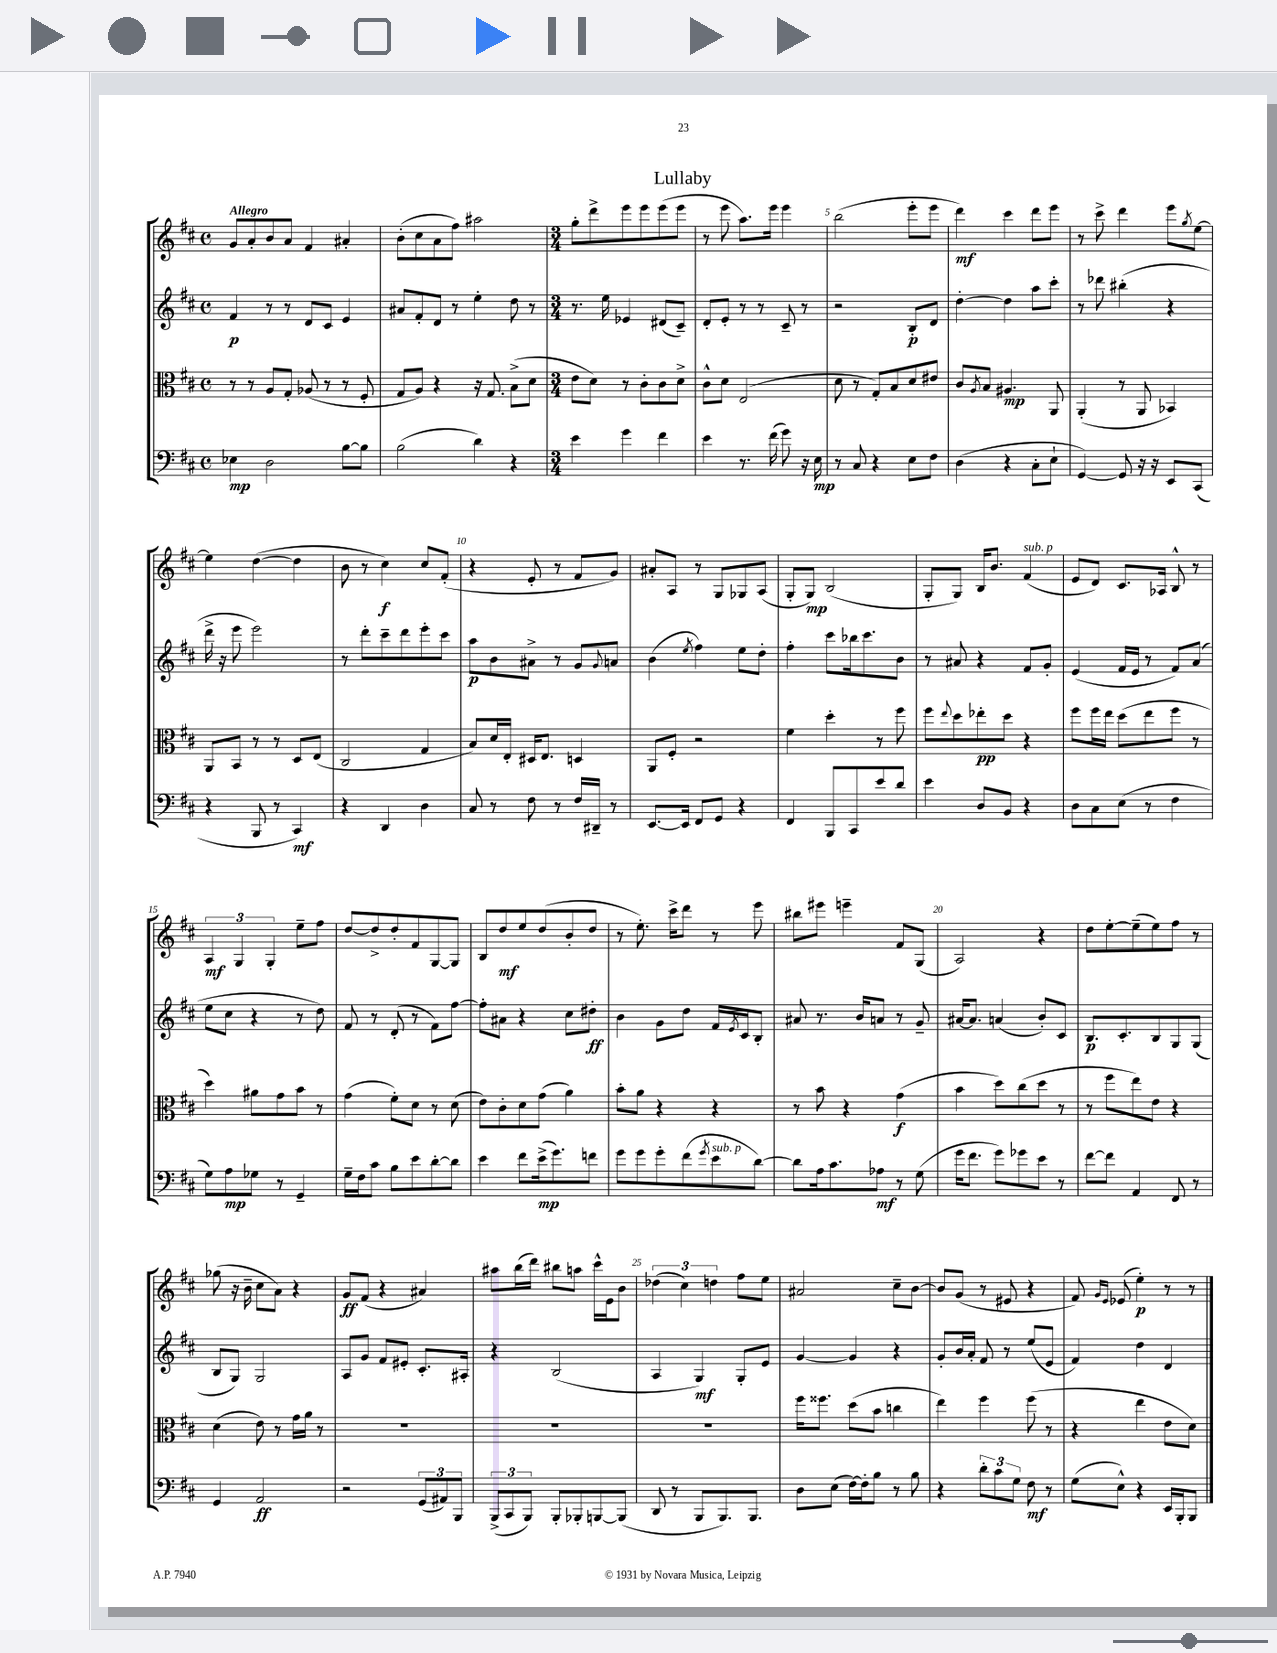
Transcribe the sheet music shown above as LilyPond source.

\header { title = "Lullaby" }
<<
\new StaffGroup <<
\new Staff = "s0" {
    \clef treble \key d \major \defaultTimeSignature \time 4/4 \tempo "Allegro"
    g'8 a'8-. b'8 a'8 fis'4 ais'4-. |
    b'8-.( cis''8 a'8 fis''8) ais''2 |
    \numericTimeSignature \time 3/4 g''8-. d'''8-> e'''8 e'''8 e'''8( e'''8 |
    r8 e'''8 a''8.) e'''16 e'''4 |
    b''2( e'''8-. e'''8 |
    d'''4\mf) cis'''4 d'''8 e'''8 |
    r8 cis'''8-> d'''4 e'''8 \acciaccatura { g''8 } e''8~ |
    e''4 d''4~( d''4 |
    b'8 r8 cis''4\f) cis''8 fis'8-.( |
    r4 e'8-. r8 fis'8 g'8) |
    ais'8-. a8 r8 g8 ges8 a8( |
    g8-. g8\mp) b2( |
    g8-. g8) b16 b'8. fis'4^\markup { \italic "sub. p" }( |
    e'8 d'8) cis'8. aes16 b8-^ r8 |
    \tuplet 3/2 { a4\mf g4 g4-. } e''8-- fis''8 |
    d''8~ d''8-> d''8-. fis'8 g8~ g8 |
    b8 d''8\mf e''8 d''8( b'8-. d''8 |
    r8 e''8.-.) cis'''16-> d'''8 r8 e'''8 |
    bis''8 eis'''8 e'''4-- fis'8 g8( |
    a2) r4 |
    d''8 e''8~-. e''8--( e''8) fis''8 r8 |
    ges''8( r16 b'16-- cis''8 a'8) r4 |
    g'8\ff fis'8( r4 ais'4) |
    ais''8 b''16( d'''16) bis''8 a''8 cis'''16-^ e'16 b'8 |
    \tuplet 3/2 { des''4( cis''4) d''4 } fis''8 e''8 |
    ais'2 cis''8-- b'8~ |
    b'8 g'8( r8 eis'8 r4 |
    fis'8) \grace { g'16 e'16 } ees'8( e''4-.\p) r8 r8 \bar "|." |
}
\new Staff = "s1" {
    \clef treble \key d \major \defaultTimeSignature \time 4/4
    fis'4\p r8 r8 d'8 cis'8 e'4 |
    ais'8 fis'8-. d'8 r8 e''4-. d''8 r8 |
    \numericTimeSignature \time 3/4 r8. e''16 ees'4 dis'8( cis'8--) |
    d'8-. e'8-. r8 r8 cis'8-- r8 |
    r2 b8-.\p d'8 |
    d''4~-. d''4 a''8 cis'''8-. |
    r8 des'''8 bis''4-.( r4 |
    d'''16-> r16 e'''8 e'''2) |
    r8 d'''8-. cis'''8-- d'''8 e'''8-. cis'''8 |
    a''8\p b'8 ais'8-> r8 g'8 \appoggiatura { g'8 } a'8 |
    b'4( \acciaccatura { e''8 } fis''4) e''8 d''8-. |
    fis''4-. cis'''8 bes''16 cis'''8. b'8 |
    r8 ais'8 r4 fis'8 g'8-. |
    e'4( fis'16 e'16 r8 fis'8) a'8( |
    e''8 cis''8 r4 r8 d''8) |
    fis'8 r8 d'8-.( r8 fis'8) fis''8~ |
    fis''8-. ais'8 r4 cis''8 dis''8-.\ff |
    b'4 g'8 d''8 fis'16 \acciaccatura { e'8 } cis'16 b8-. |
    ais'8 r8. b'16 a'8 r8 g'8-- |
    ais'16~ ais'8. a'4( b'8-.) cis'8 |
    b8.\p cis'8.-. b8 g8 g8( |
    b8 g8) g2 |
    a8 g'8 fis'8 eis'8-. cis'8.-. ais16-. |
    r4 b2( |
    a4 g4\mf) g8-. e'8 |
    g'4~ g'4 r4 |
    g'8-. b'16 a'16-. fis'8 r8 e''8( e'8 |
    fis'4) d''4 d'4 \bar "|." |
}
\new Staff = "s2" {
    \clef alto \key d \major \defaultTimeSignature \time 4/4
    r8 r8 a8 g8-. aes8( r8 r8 fis8-. |
    g8 a8) r4 r16 g8. b8->( d'8 |
    \numericTimeSignature \time 3/4 e'8 d'8) r8 cis'8-. cis'8 d'8-> |
    cis'8-^ d'8 e2( |
    d'8 r8 g8-.) b8 d'8 eis'8 |
    cis'8 \acciaccatura { a8 } b8 ais4.\mp a,8 |
    a,4-.( r8 a,8 bes,4) |
    a,8 b,8 r8 r8 d8 e8( |
    cis2 g4 |
    b8) d'16 e16-. dis16 e8. d4 |
    a,8 fis8-. r2 |
    fis'4 d''4-. r8 fis''8 |
    fis''8 \appoggiatura { e''8 } d''8 ees''8-.\pp d''8 r4 |
    fis''8 fis''16 e''16 d''8( e''8 fis''8 r8 |
    d''4) ais'8 g'8 b'8 r8 |
    g'4( fis'8-.) d'8 r8 d'8( |
    e'8) cis'8-. d'8 g'8( a'4) |
    b'8-. a'8 r4 r4 |
    r8 b'8 r4 g'4\f( |
    b'4 d''8) cis''8( d''8 r8 |
    r8 fis''8 e''8) e'8 r4 |
    d'4( e'8) r8 g'16 a'16 r8 |
    R2. |
    R2. |
    R2. |
    fis''16 fisis''8. d''8( b'8 c''4 |
    e''4) fis''4 fis''8( r8 |
    r4 e''4 e'8 d'8) \bar "|." |
}
\new Staff = "s3" {
    \clef bass \key d \major \defaultTimeSignature \time 4/4
    ees4\mp d2 b8~ b8 |
    b2( d'4) r4 |
    \numericTimeSignature \time 3/4 e'4 g'4 fis'4 |
    e'4 r8. fis'16( g'8) r16 e16\mp |
    r8 cis8 r4 e8 fis8 |
    d4( r4 cis8-. e8-! |
    g,4~) g,8 r16 r16 e,8 cis,8( |
    r4 b,,8 r8 cis,4\mf) |
    r4 d,4 d4 |
    cis8 r8 fis8 r8 fis16 dis,16-- r8 |
    e,8.~ e,16 fis,8 g,8 r4 |
    fis,4 b,,8 cis,8 e'8 d'8 |
    e'4 d8 b,8 r4 |
    d8 cis8 e8( r8 fis4 |
    g8) a8\mp ges8 r8 g,4-- |
    g16-- fis16 cis'8 b8 e'8 d'8~-. d'8 |
    e'4 fis'8 e'16->\mp( g'8.) f'8 |
    g'8 g'8 g'8-. fis'8( \acciaccatura { g'8 } e'8^\markup { \italic "sub. p" } d'8~) |
    d'8 a16 cis'8. aes8\mf r8 g8( |
    g'16 fis'8. g'8) ges'8 e'8 r8 |
    fis'8~ fis'8 a,4 fis,8 r8 |
    g,4 a,2\ff |
    r2 \tuplet 3/2 { g,8( ais,8) b,,8 } |
    \tuplet 3/2 { b,,8->( cis,8 b,,8) } b,,8-. bes,,8-. b,,8~ b,,8( |
    d,8 r8 b,,8 b,,8.) b,,8. |
    d8 e8( fis16~) fis16-. b8 r8 b8 |
    r4 \tuplet 3/2 { d'8-. cis'8 g8 } fis8\mf r8 |
    g8( e8-^) r4 e,16 b,,16-. b,,8 \bar "|." |
}
>>
>>
\layout { \context { \Score \override BarNumber.break-visibility = ##(#f #t #t) barNumberVisibility = #(every-nth-bar-number-visible 5) } }
